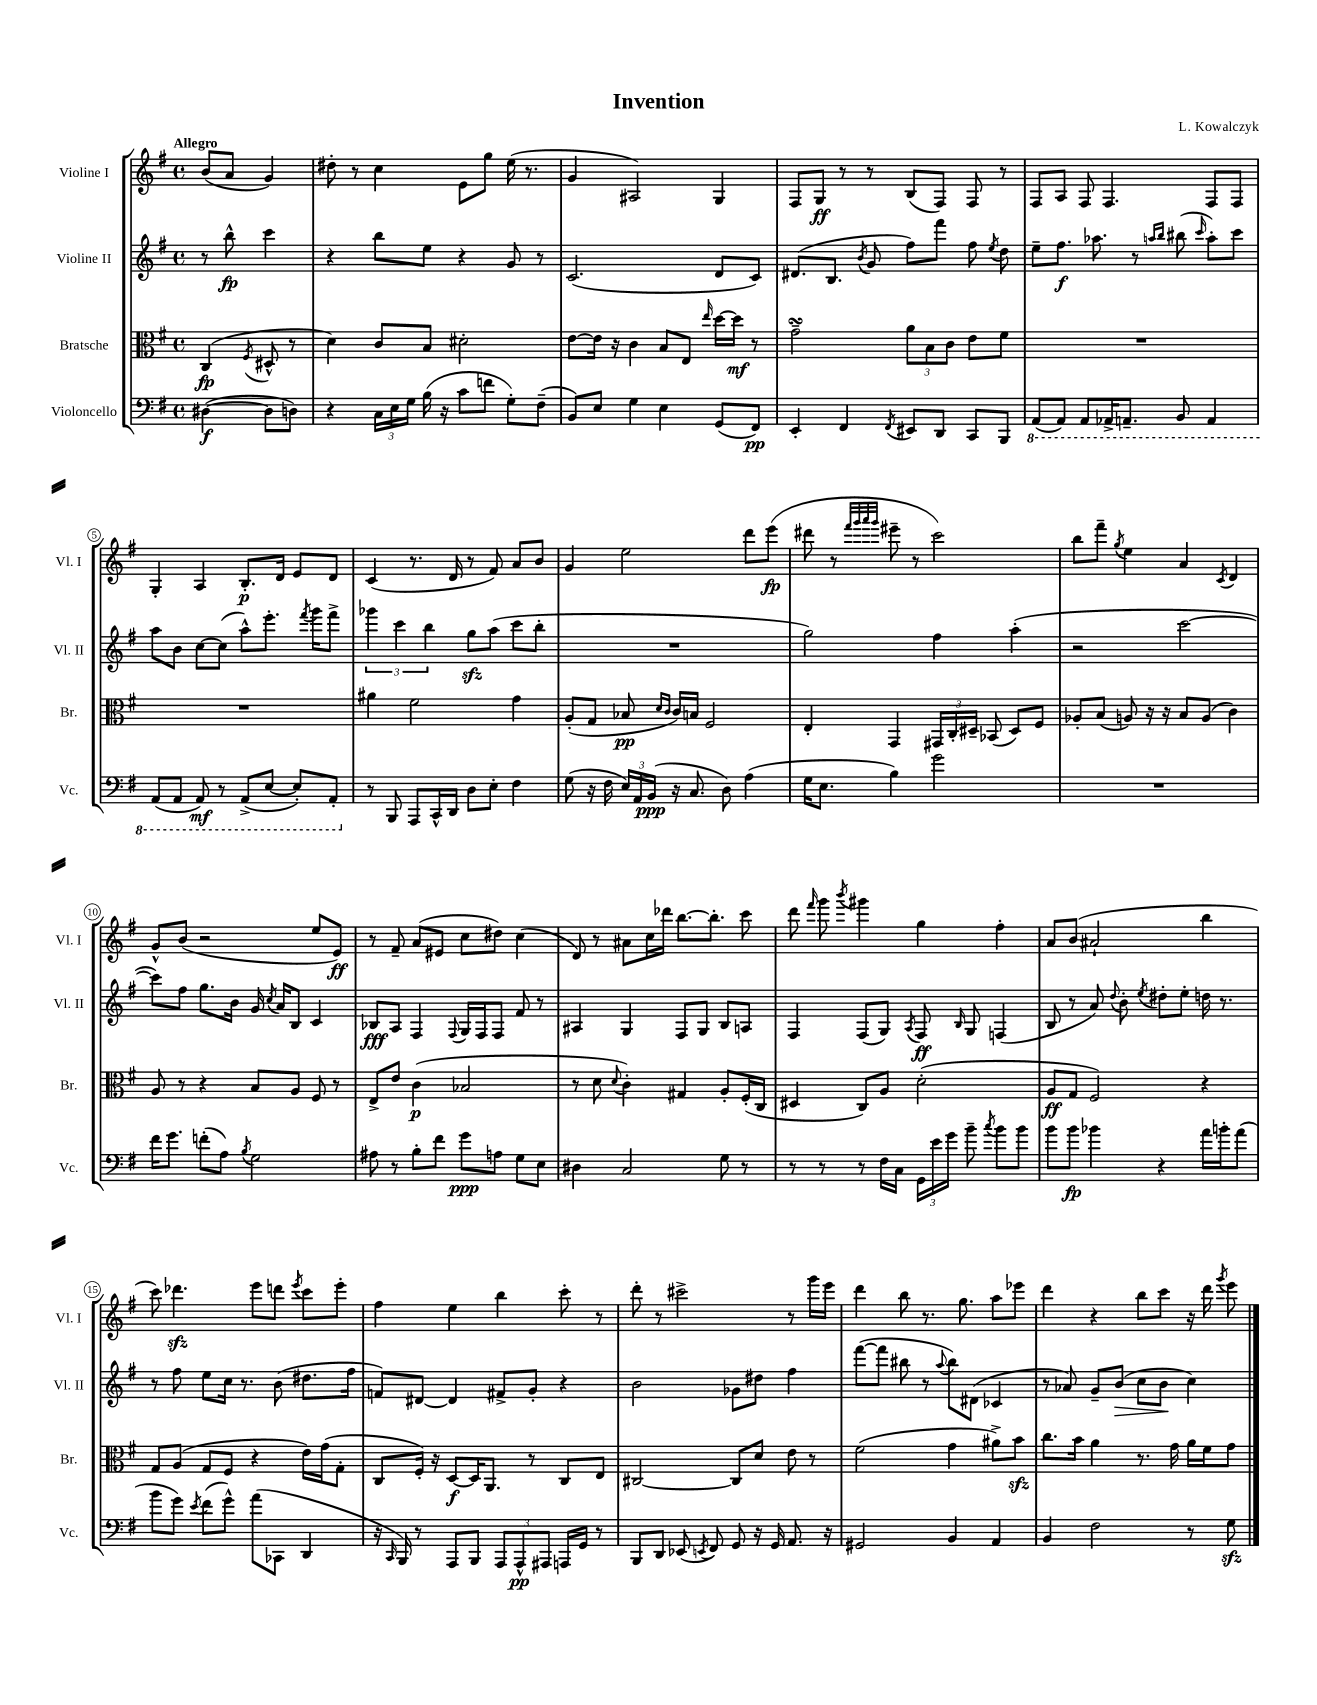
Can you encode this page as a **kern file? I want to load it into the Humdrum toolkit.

**kern	**dynam	**kern	**dynam	**kern	**dynam	**kern	**dynam
*part4	*part4	*part3	*part3	*part2	*part2	*part1	*part1
*staff4	*staff4	*staff3	*staff3	*staff2	*staff2	*staff1	*staff1
*I"Violoncello	*	*I"Bratsche	*	*I"Violine II	*	*I"Violine I	*
*I'Vc.	*	*I'Br.	*	*I'Vl. II	*	*I'Vl. I	*
*clefF4	*	*clefC3	*	*clefG2	*	*clefG2	*
*k[f#]	*	*k[f#]	*	*k[f#]	*	*k[f#]	*
*M4/4	*	*M4/4	*	*M4/4	*	*M4/4	*
*met(c)	*	*met(c)	*	*met(c)	*	*met(c)	*
=	=	=	=	=	=	=	=
!	!	!	!	!	!	!LO:TX:a:B:t=Allegro	!
([4D#X\	f	(4C/	fp	8r	.	(8b/L	.
.	.	.	.	8bb^^\	fp	8a/J	.
.	.	8qF#/	.	.	.	.	.
8D#\L]	.	8D#X^^/	.	4ccc\	.	4g/)	.
8Dn\J)	.	8r	.	.	.	.	.
=1	=1	=1	=1	=1	=1	=1	=1
4r	.	4d\)	.	4r	.	8dd#X'\	.
.	.	.	.	.	.	8r	.
24C\LL	.	8c/L	.	8bb\L	.	4cc\	.
24E\	.	.	.	.	.	.	.
24G\JJ	.	.	.	.	.	.	.
(16B\	.	8B/J	.	8ee\J	.	.	.
16r	.	.	.	.	.	.	.
8c\L	.	2d#X'\	.	4r	.	8e\L	.
8fn\J	.	.	.	.	.	8gg\J	.
8G'\L)	.	.	.	8g/	.	(16ee\	.
.	.	.	.	.	.	8.r	.
(8F#~\J	.	.	.	8r	.	.	.
=2	=2	=2	=2	=2	=2	=2	=2
8BB/L)	.	[8e\L	.	(2.c/	.	4g/	.
8E/J	.	16e\Jk]	.	.	.	.	.
.	.	16r	.	.	.	.	.
4G\	.	4c\	.	.	.	2A#X/)	.
4E\	.	8B/L	.	.	.	.	.
.	.	8E/J	.	.	.	.	.
.	.	16qqee/	.	.	.	.	.
(8GG/L	.	[16dd\LL	.	8d/L	.	4G/	.
.	.	16dd\JJ]	mf	.	.	.	.
8FF#/J)	pp	8r	.	8c/J)	.	.	.
=3	=3	=3	=3	=3	=3	=3	=3
4EE'/	.	2gsSSs~\	.	(8.d#X/L	.	8F#/L	.
.	.	.	.	.	.	8G/J	ff
.	.	.	.	8.B/J	.	.	.
4FF#/	.	.	.	.	.	8r	.
.	.	.	.	8qb/	.	.	.
.	.	.	.	8g/	.	8r	.
8qFF#/	.	.	.	.	.	.	.
8EE#X/L	.	12a\L	.	8ff#\L)	.	(8B/L	.
.	.	12B\	.	.	.	.	.
8DD/J	.	.	.	8fff#\J	.	8F#/J)	.
.	.	12c\J	.	.	.	.	.
8CC/L	.	8e\L	.	8ff#\	.	8F#/	.
.	.	.	.	8qee/	.	.	.
8BBB/J	.	8f#\J	.	8dd\	.	8r	.
=4	=4	=4	=4	=4	=4	=4	=4
*8ba	*	*	*	*	*	*	*
(8AAA/L	.	1r	.	8ee~\L	.	8F#/L	.
8AAA/J)	.	.	.	8.ff#\J	f	8A/J	.
8AAA/L	.	.	.	.	.	8F#/	.
.	.	.	.	8.aa-X\	.	.	.
16AAA-X^/K	.	.	.	.	.	4.F#/	.
8.AAAn~/J	.	.	.	.	.	.	.
.	.	.	.	8r	.	.	.
.	.	.	.	16qqaan/LL	.	.	.
.	.	.	.	16qqbb/JJ	.	.	.
8BBB/	.	.	.	(8bb#X\	.	.	.
.	.	.	.	16qqccc/	.	.	.
4AAA/	.	.	.	8aa'\L)	.	8F#/L	.
.	.	.	.	8ccc\J	.	8F#/J	.
!!LO:LB:g=z
=5	=5	=5	=5	=5	=5	=5	=5
(8AAA/L	.	1r	.	8aa\L	.	4G'/	.
8AAA/J	.	.	.	8b\J	.	.	.
8AAA/)	mf	.	.	[8cc\L	.	4A/	.
8r	.	.	.	(8cc\J]	.	.	.
(8AAA^/L	.	.	.	8aa^^\L)	.	8.B'/L	p
[8EE/J	.	.	.	8.eee'\J	.	.	.
.	.	.	.	.	.	16d/Jk	.
8EE'/L])	.	.	.	.	.	8e/L	.
.	.	.	.	8qfff#/	.	.	.
.	.	.	.	16ggg\KL	.	.	.
8AAA'/J	.	.	.	8fff#^\J	.	8d/J	.
=6	=6	=6	=6	=6	=6	=6	=6
*X8ba	*	*	*	*	*	*	*
8r	.	4a#X\	.	6ggg-X\	.	(4c/	.
8BBB/	.	.	.	.	.	.	.
.	.	.	.	6ccc\	.	.	.
8AAA/L	.	2f#\	.	.	.	8.r	.
.	.	.	.	6bb\	.	.	.
16CC^^/L	.	.	.	.	.	.	.
16DD/JJ	.	.	.	.	.	16d/	.
8D\L	.	.	.	8ggzz\L	.	8r	.
8E'\J	.	.	.	(8aa\J	.	8f#/)	.
4F#\	.	4g\	.	8ccc\L	.	8a/L	.
.	.	.	.	8bb'\J	.	8b/J	.
=7	=7	=7	=7	=7	=7	=7	=7
(8G\	.	(8A'/L	.	1r	.	4g/	.
16r	.	8G/J	.	.	.	.	.
16F#\	.	.	.	.	.	.	.
24E/LL)	.	8B-X/	pp	.	.	2ee\	.
24AA/	.	.	.	.	.	.	.
(24BB/JJ	ppp	.	.	.	.	.	.
.	.	16qqd/LL	.	.	.	.	.
.	.	16qqc/JJ	.	.	.	.	.
16r	.	16c/LL)	.	.	.	.	.
8.C/	.	16Bn/JJ	.	.	.	.	.
.	.	2F#/	.	.	.	.	.
8D\)	.	.	.	.	.	.	.
(4A\	.	.	.	.	.	8ddd\L	.
.	.	.	.	.	.	(8eee\J	fp
=8	=8	=8	=8	=8	=8	=8	=8
16G\KL	.	4E'/	.	2gg\)	.	8ddd#X\	.
8.E\J	.	.	.	.	.	.	.
.	.	.	.	.	.	8r	.
.	.	.	.	.	.	32qqfff#/LLL	.
.	.	.	.	.	.	32qqggg/	.
.	.	.	.	.	.	32qqaaa/	.
.	.	.	.	.	.	32qqggg/JJJ	.
4B\)	.	4GG/	.	.	.	8eee#X~\	.
.	.	.	.	.	.	8r	.
2g\	.	24GG#X/LL	.	4ff#\	.	2ccc\)	.
.	.	24C'/	.	.	.	.	.
.	.	24D#X~/JJ	.	.	.	.	.
.	.	(8BB-X/	.	.	.	.	.
.	.	8D#/L)	.	(4aa'\	.	.	.
.	.	8F#/J	.	.	.	.	.
=9	=9	=9	=9	=9	=9	=9	=9
1r	.	8A-X'/L	.	2r	.	8bb\L	.
.	.	(8B/J	.	.	.	8fff#~\J	.
.	.	.	.	.	.	8qgg/	.
.	.	8An/)	.	.	.	4ee\	.
.	.	16r	.	.	.	.	.
.	.	16r	.	.	.	.	.
.	.	8B/L	.	[2ccc\	.	4a/	.
.	.	(8A/J	.	.	.	.	.
.	.	.	.	.	.	8qc/	.
.	.	4c\)	.	.	.	4d/	.
!!LO:LB:g=z
=10	=10	=10	=10	=10	=10	=10	=10
16f#\KL	.	8A/	.	8ccc\L])	.	8g^^/L	.
8.g\J	.	.	.	.	.	.	.
.	.	8r	.	8ff#\J	.	(8b/J	.
(8fn'\L	.	4r	.	8.gg\L	.	2r	.
8A\J)	.	.	.	.	.	.	.
.	.	.	.	16b\Jk	.	.	.
8qB/	.	.	.	.	.	.	.
2G\	.	8B/L	.	16g/	.	.	.
.	.	.	.	8qcc/	.	.	.
.	.	.	.	16a/KL	.	.	.
.	.	8A/J	.	8B/J	.	.	.
.	.	8F#/	.	4c/	.	8ee/L	.
.	.	8r	.	.	.	8e/J)	ff
=11	=11	=11	=11	=11	=11	=11	=11
8A#X\	.	8E^/L	.	8B-X/L	fff	8r	.
8r	.	8e/J	.	8A/J	.	8f#~/	.
8B'\L	.	(4c\	p	4F#/	.	(8a/L	.
8f#\J	.	.	.	.	.	8e#X/J	.
.	.	.	.	8qqF#/	.	.	.
8g\L	ppp	2B-X/	.	16G/LL	.	8cc\L	.
.	.	.	.	16F#/J	.	.	.
8An\J	.	.	.	8F#/J	.	8dd#X\J)	.
8G\L	.	.	.	8f#/	.	(4cc\	.
8E\J	.	.	.	8r	.	.	.
=12	=12	=12	=12	=12	=12	=12	=12
4D#X\	.	8r	.	4A#X/	.	8d/)	.
.	.	8d\	.	.	.	8r	.
.	.	8qqd/	.	.	.	.	.
2C/	.	4c'\)	.	4G/	.	8a#X\L	.
.	.	.	.	.	.	16cc\L	.
.	.	.	.	.	.	16ddd-X\JJ	.
.	.	4G#X/	.	8F#/L	.	[8.bb\L	.
.	.	.	.	8G/J	.	.	.
.	.	.	.	.	.	8.bb'\J]	.
8G\	.	8A'/L	.	8B/L	.	.	.
8r	.	(16F#'/L	.	8An/J	.	8ccc\	.
.	.	16C/JJ	.	.	.	.	.
=13	=13	=13	=13	=13	=13	=13	=13
8r	.	4D#X/	.	4F#/	.	8ddd\	.
.	.	.	.	.	.	16qqfff#/	.
8r	.	.	.	.	.	8ggg\	.
.	.	.	.	.	.	8qbbb/	.
8r	.	8C/L)	.	(8F#/L	.	4ggg#X\	.
16F#\LL	.	8A/J	.	8G/J)	.	.	.
16C\JJ	.	.	.	.	.	.	.
.	.	.	.	8qA/	.	.	.
24GG\LL	.	(2d'\	.	8F#/	ff	4gg\	.
24e\	.	.	.	.	.	.	.
24g\JJ	.	.	.	.	.	.	.
.	.	.	.	16qqB/	.	.	.
8b~\	.	.	.	8G/	.	.	.
8qcc/	.	.	.	.	.	.	.
8b\L	.	.	.	(4Fn/	.	4ff#'\	.
8b\J	.	.	.	.	.	.	.
=14	=14	=14	=14	=14	=14	=14	=14
8b\L	.	8A/L	ff	8B/	.	8a/L	.
8b\J	fp	8G/J	.	8r	.	(8b/J	.
4b-X\	.	2F#/)	.	8a/)	.	2a#X`/	.
.	.	.	.	8qqdd/	.	.	.
.	.	.	.	8b'\	.	.	.
.	.	.	.	8qee/	.	.	.
4r	.	.	.	8dd#X'\L	.	.	.
.	.	.	.	8ee'\J	.	.	.
16a\LL	.	4r	.	16ddn\	.	4bb\	.
16bn'\J	.	.	.	8.r	.	.	.
(8a\J	.	.	.	.	.	.	.
!!LO:LB:g=z
=15	=15	=15	=15	=15	=15	=15	=15
8b\L	.	8G/L	.	8r	.	8ccc\)	.
8g\J)	.	(8A/J	.	8ff#\	.	4.ddd-Xzz\	.
8qe/	.	.	.	.	.	.	.
(8f#\L	.	8G/L	.	8ee\L	.	.	.
8g^^\J)	.	8F#/J	.	16cc\Jk	.	.	.
.	.	.	.	8.r	.	.	.
(8a\L	.	4r	.	.	.	8eee\L	.
8CC-X\J	.	.	.	(8b\	.	8dddn\J	.
.	.	.	.	.	.	8qeee/	.
4DD/	.	16e\LL)	.	8.dd#X\L	.	8ccc\L	.
.	.	(16g\J	.	.	.	.	.
.	.	8G'\J	.	.	.	8eee'\J	.
.	.	.	.	16ff#\Jk	.	.	.
=16	=16	=16	=16	=16	=16	=16	=16
16r	.	8C/L	.	8fn/L)	.	4ff#\	.
16qqCC/	.	.	.	.	.	.	.
16BBB/)	.	.	.	.	.	.	.
8r	.	16F#'/Jk)	.	[8d#X/J	.	.	.
.	.	16r	.	.	.	.	.
8AAA/L	.	[8D/L	f	4d#/]	.	4ee\	.
8BBB/J	.	16D/K]	.	.	.	.	.
.	.	8.AA/J	.	.	.	.	.
12AAA/L	.	.	.	8f#X^/L	.	4bb\	.
12AAA^^/	pp	.	.	.	.	.	.
.	.	8r	.	8g'/J	.	.	.
12AAA#X/J	.	.	.	.	.	.	.
16AAAn/LL	.	8C/L	.	4r	.	8ccc'\	.
16GG/JJ	.	.	.	.	.	.	.
8r	.	8E/J	.	.	.	8r	.
=17	=17	=17	=17	=17	=17	=17	=17
8BBB/L	.	[2C#X/	.	2b\	.	8ddd'\	.
8DD/J	.	.	.	.	.	8r	.
(8EE-X/	.	.	.	.	.	2ccc#X^\	.
8qEEn/	.	.	.	.	.	.	.
8FF#/)	.	.	.	.	.	.	.
8GG/	.	8C#/L]	.	8g-X\L	.	.	.
16r	.	8d/J	.	8dd#X\J	.	.	.
16GG/	.	.	.	.	.	.	.
8.AA/	.	8e\	.	4ff#\	.	8r	.
.	.	8r	.	.	.	16ggg\LL	.
16r	.	.	.	.	.	16eee\JJ	.
=18	=18	=18	=18	=18	=18	=18	=18
2GG#X/	.	(2f#\	.	([8fff#\L	.	4ddd\	.
.	.	.	.	8fff#\J]	.	.	.
.	.	.	.	8bb#X\	.	8bb\	.
.	.	.	.	8r	.	8.r	.
.	.	.	.	8qqaa/	.	.	.
4BB/	.	4g\	.	8bb#\L)	.	.	.
.	.	.	.	.	.	8.gg\	.
.	.	.	.	(8d#X\J	.	.	.
4AA/	.	8a#X^\L)	.	4c-X/	.	8aa\L	.
.	.	8bzz\J	.	.	.	8eee-X\J	.
=19	=19	=19	=19	=19	=19	=19	=19
4BB/	.	8.cc\L	.	8r	.	4ddd\	.
.	.	.	.	8a-X/)	.	.	.
.	.	16b\Jk	.	.	.	.	.
2F#\	.	4a\	.	8g~/L	.	4r	.
!	!	!	!	!	!LO:HP:b	!	!
.	.	.	.	(8b/J	>	.	.
.	.	8.r	.	8cc\L	.	8bb\L	.
.	.	.	.	8b\J	.	8ccc\J	.
.	.	16g\	.	.	.	.	.
8r	.	16a\LL	.	4cc\)	]	16r	.
.	.	16f#\J	.	.	.	16ddd\	.
.	.	.	.	.	.	8qggg/	.
8Gzz\	.	8g\J	.	.	.	8eee\	.
==	==	==	==	==	==	==	==
*-	*-	*-	*-	*-	*-	*-	*-
